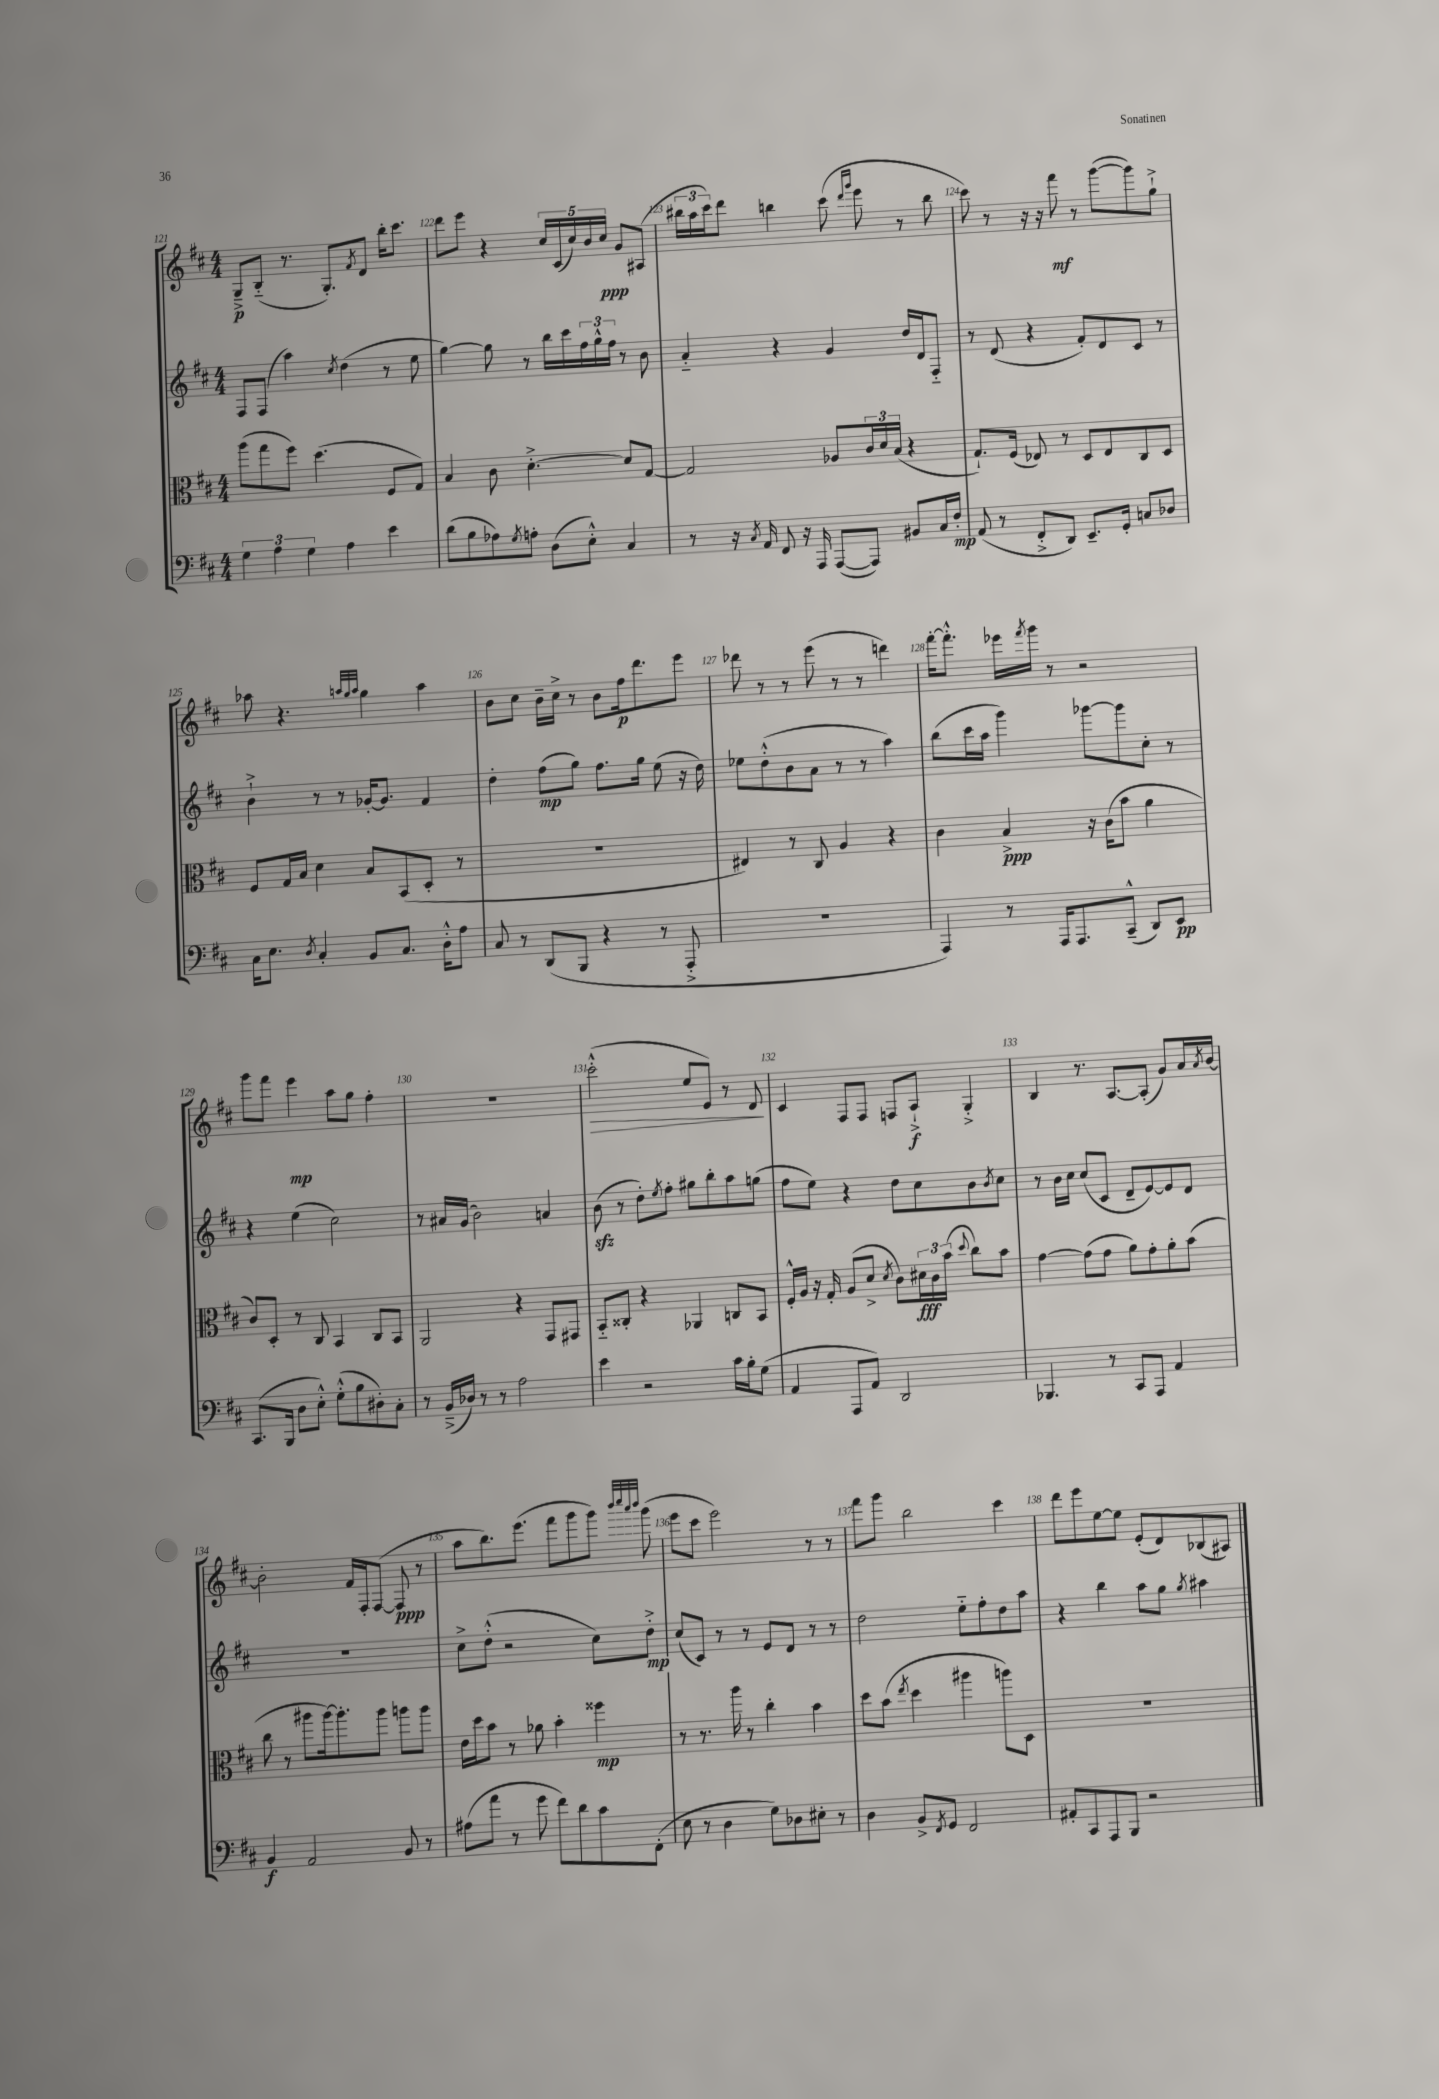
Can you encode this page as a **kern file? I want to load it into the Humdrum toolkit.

**kern	**dynam	**kern	**dynam	**kern	**dynam	**kern	**dynam
*part4	*part4	*part3	*part3	*part2	*part2	*part1	*part1
*staff4	*staff4	*staff3	*staff3	*staff2	*staff2	*staff1	*staff1
*clefF4	*	*clefC3	*	*clefG2	*	*clefG2	*
*k[f#c#]	*	*k[f#c#]	*	*k[f#c#]	*	*k[f#c#]	*
*M4/4	*	*M4/4	*	*M4/4	*	*M4/4	*
=121	=121	=121	=121	=121	=121	=121	=121
6G\	.	(8aa\L	.	8F#/L	.	8G~^/L	p
.	.	8gg\	.	(8F#/J	.	(8B/J	.
6A\	.	.	.	.	.	.	.
.	.	8ff#\J)	.	4aa\)	.	8.r	.
6G\	.	.	.	.	.	.	.
.	.	(4.dd\	.	.	.	.	.
.	.	.	.	.	.	8.G'/L)	.
.	.	.	.	8qcc#/	.	.	.
4A\	.	.	.	(4dd\	.	.	.
.	.	.	.	.	.	8qf#/	.
.	.	.	.	.	.	8d/J	.
4e\	.	8F#/L	.	8r	.	16bb'\KL	.
.	.	.	.	.	.	8.ccc#\J	.
.	.	8G/J)	.	8ee\	.	.	.
=122	=122	=122	=122	=122	=122	=122	=122
(8d\L	.	4B/	.	[4gg\)	.	8ddd\L	.
8B\	.	.	.	.	.	8eee\J	.
8A-X\)	.	8c#\	.	8gg\]	.	4r	.
8qG/	.	.	.	.	.	.	.
8An'\J	.	[4.d'^\	.	8r	.	.	.
(8D\L	.	.	.	16bb\LL	.	20cc#/LL	.
.	.	.	.	.	.	(20c#/	.
.	.	.	.	16ccc#\	.	.	.
.	.	.	.	.	.	20cc#/)	.
8E'^^\J)	.	.	.	24ff#\	.	.	.
.	.	.	.	.	.	20b/	.
.	.	.	.	24gg^^\	.	.	.
.	.	.	.	.	.	20cc#/JJ	ppp
.	.	.	.	24ff#\JJ	.	.	.
4C#/	.	8d/L]	.	8r	.	8g/L	.
.	.	[8G/J	.	8b\	.	(8A#X/J	.
=123	=123	=123	=123	=123	=123	=123	=123
8r	.	2G/]	.	4a/	.	24bb#X\LL	.
.	.	.	.	.	.	24aa\	.
.	.	.	.	.	.	24ccc#\J)	.
16r	.	.	.	.	.	8ddd\J	.
8qC#/	.	.	.	.	.	.	.
16AA/	.	.	.	.	.	.	.
8FF#/	.	.	.	4r	.	4bbn\	.
16r	.	.	.	.	.	.	.
16AAA/	.	.	.	.	.	.	.
([8AAA/L	.	8A-X/L	.	4g/	.	(8ccc#\	.
.	.	.	.	.	.	16qqddd/LL	.
.	.	.	.	.	.	16qqggg/JJ	.
8AAA/J])	.	24c#/L	.	.	.	8eee\	.
.	.	24d/	.	.	.	.	.
.	.	(24B/JJ	.	.	.	.	.
8BB#X/L	.	4r	.	16dd/LL	.	8r	.
.	.	.	.	16d/J	.	.	.
16C#/L	.	.	.	8F#/J	.	8bb\	.
16F#'/JJ	mp	.	.	.	.	.	.
=124	=124	=124	=124	=124	=124	=124	=124
(8AA/	.	8.G`/L)	.	8r	.	8ccc#\)	.
8r	.	.	.	(8d/	.	8r	.
.	.	(16F#/Jk	.	.	.	.	.
8FF#'^/L	.	8E-X/)	.	4r	.	16r	.
.	.	.	.	.	.	16r	.
8DD/J)	.	8r	.	.	.	8fff#\	mf
8.EE~/L	.	8D/L	.	8f#'/L)	.	8r	.
.	.	8E-/	.	8d/	.	([8ggg\L	.
16GG'/Jk	.	.	.	.	.	.	.
8Cn/L	.	8C#/	.	8c#/J	.	8ggg\])	.
8D-X/J	.	8D/J	.	8r	.	8gg`^\J	.
!!LO:LB:g=z
=125	=125	=125	=125	=125	=125	=125	=125
16C#\KL	.	8F#/L	.	4b`^\	.	8aa-X\	.
8.E\J	.	.	.	.	.	.	.
.	.	16G/L	.	.	.	4.r	.
.	.	16B/JJ	.	.	.	.	.
8qD/	.	.	.	.	.	.	.
4C#'/	.	4d\	.	8r	.	.	.
.	.	.	.	8r	.	.	.
.	.	.	.	.	.	32qqaan/LLL	.
.	.	.	.	.	.	32qqgg/	.
.	.	.	.	.	.	32qqaa/JJJ	.
8BB/L	.	8B/L	.	[16g-X'/KL	.	4gg\	.
.	.	.	.	8.g-/J]	.	.	.
8.C#/J	.	(8BB/	.	.	.	.	.
.	.	8D'/J	.	4f#/	.	4aa\	.
16D'^^\KL	.	.	.	.	.	.	.
8A\J	.	8r	.	.	.	.	.
=126	=126	=126	=126	=126	=126	=126	=126
8C#/	.	1r	.	4dd'\	.	8b\L	.
8r	.	.	.	.	.	8cc#\J	.
(8DD/L	.	.	.	(8ff#\L	mp	16b~\LL	.
.	.	.	.	.	.	16cc#^\JJ	.
8BBB/J	.	.	.	8gg\J)	.	8r	.
4r	.	.	.	8.ff#\L	.	8b\L	.
.	.	.	.	.	.	16ff#\k	p
.	.	.	.	16gg\Jk	.	8.ddd\	.
8r	.	.	.	(8ee\	.	.	.
8AAA'^/	.	.	.	16r	.	8eee\J	.
.	.	.	.	16dd\)	.	.	.
=127	=127	=127	=127	=127	=127	=127	=127
1r	.	4E#X/)	.	8ee-X\L	.	8ddd-X\	.
.	.	.	.	(8dd'^^\	.	8r	.
.	.	8r	.	8b\	.	8r	.
.	.	8C#/	.	8a\J	.	(8eee\	.
.	.	4A/	.	8r	.	8r	.
.	.	.	.	8r	.	8r	.
.	.	4r	.	4aa\)	.	4dddn\)	.
=128	=128	=128	=128	=128	=128	=128	=128
4AAA/)	.	4c#\	.	(8bb\L	.	[16fff#'\KL	.
.	.	.	.	.	.	8.fff#'^^\J]	.
.	.	.	.	16ccc#\L	.	.	.
.	.	.	.	16aa\JJ	.	.	.
8r	.	4B^/	ppp	4ggg\)	.	16eee-X\LL	.
.	.	.	.	.	.	8qfff#/	.
.	.	.	.	.	.	16ggg\JJ	.
16AAA/KL	.	.	.	.	.	8r	.
8.AAA/	.	.	.	.	.	.	.
.	.	16r	.	[8ggg-X\L	.	2r	.
.	.	(16c#\KL	.	.	.	.	.
(8CC#~^^/J	.	8b\J	.	8ggg-\]	.	.	.
8DD/L)	.	4a\	.	8cc#'\J	.	.	.
8EE/J	pp	.	.	8r	.	.	.
!!LO:LB:g=z
=129	=129	=129	=129	=129	=129	=129	=129
(8.CC#/L	.	8c#/L)	.	4r	.	8ggg\L	.
.	.	8D'/J	.	.	.	8fff#\J	.
16BBB/Jk	.	.	.	.	.	.	.
8D\L	.	8r	.	(4ee\	.	4eee\	mp
8E'^^\J)	.	8C#/	.	.	.	.	.
(8G'^^\L	.	4BB/	.	2cc#\)	.	8aa\L	.
8B\	.	.	.	.	.	8gg\J	.
8D#X'\)	.	8C#/L	.	.	.	4ff#'\	.
8C#'\J	.	8BB/J	.	.	.	.	.
=130	=130	=130	=130	=130	=130	=130	=130
8r	.	2AA/	.	8r	.	1r	.
(16BB~^/LL	.	.	.	16a#X/LL	.	.	.
16D-X/JJ)	.	.	.	(16g/JJ	.	.	.
8r	.	.	.	2b\)	.	.	.
8r	.	.	.	.	.	.	.
2A\	.	4r	.	.	.	.	.
.	.	8GG/L	.	4an/	.	.	.
.	.	8GG#X/J	.	.	.	.	.
=131	=131	=131	=131	=131	=131	=131	=131
!	!	!	!	!	!	!	!LO:HP:b
4e\	.	8BB/L	.	(8bzz\	.	(2ccc#'^^\	>
.	.	8C##X'/J	.	8r	.	.	.
2r	.	4r	.	8dd'\L)	.	.	.
.	.	.	.	8qee/	.	.	.
.	.	.	.	8ff#'\J	.	.	.
.	.	4AA-X/	.	8gg#X\L	.	8ee/L	.
.	.	.	.	8bb'\	.	8e/J)	.
16c#\LL	.	8Cn/L	.	8aa\	.	8r	.
16B'\J	.	.	.	.	.	.	.
(8G\J	.	8BB/J	.	(8ggn\J	.	8d/	.
.	.	.	.	.	.	.	]
=132	=132	=132	=132	=132	=132	=132	=132
4AA/	.	16F#'^^/LL	.	8ff#\L	.	4c#/	.
.	.	16A/JJ	.	.	.	.	.
.	.	16r	.	8ee\J)	.	.	.
.	.	16G'/	.	.	.	.	.
8AAA/L	.	(8A/L	.	4r	.	8F#/L	.
8AA/J)	.	8d^/J	.	.	.	8F#/J	.
.	.	8qd/	.	.	.	.	.
2DD/	.	8c#\L)	.	8dd\L	.	8Fn/L	.
.	.	24d#X\L	fff	8cc#\	.	8A`^/J	f
.	.	24c#\	.	.	.	.	.
.	.	(24b\JJ	.	.	.	.	.
.	.	8qqdd/	.	.	.	.	.
.	.	8cc#\L)	.	8b\	.	4G'^/	.
.	.	.	.	8qb/	.	.	.
.	.	8b\J	.	8cc#\J	.	.	.
=133	=133	=133	=133	=133	=133	=133	=133
4.BBB-X/	.	[4g\	.	8r	.	4B/	.
.	.	.	.	16b\LL	.	.	.
.	.	.	.	16cc#\JJ	.	.	.
.	.	(8g\L]	.	(8cc#/L	.	8.r	.
8r	.	8g\J	.	8c#/J	.	.	.
.	.	.	.	.	.	[8.A/L	.
8CC#/L	.	8a\L)	.	8d~/L	.	.	.
8AAA/J	.	8g'\	.	[8e/)	.	(8A'/J]	.
4AA/	.	8a'\	.	8e/]	.	8g/L)	.
.	.	(8b\J	.	8d/J	.	16a/L	.
.	.	.	.	.	.	8qa/	.
.	.	.	.	.	.	[16b/JJ	.
!!LO:LB:g=z
=134	=134	=134	=134	=134	=134	=134	=134
4BB/	f	8cc#\	.	1r	.	2b'\]	.
.	.	8r	.	.	.	.	.
2AA/	.	8aa#X\L	.	.	.	.	.
.	.	[16aa#\k)	.	.	.	.	.
.	.	8.aa#'\]	.	.	.	.	.
.	.	.	.	.	.	16f#/LL	.
.	.	.	.	.	.	16F#'/J	.
.	.	8aa#\J	.	.	.	([8F#/J	.
8BB/	.	8aan\L	.	.	.	8F#/]	ppp
8r	.	8aa\J	.	.	.	8r	.
=135	=135	=135	=135	=135	=135	=135	=135
(8A#X\L	.	16e\LL	.	8cc#^\L	.	8aa\L	.
.	.	16dd\J	.	.	.	.	.
8a\J	.	8b\J	.	(8dd'^^\J	.	8.bb\)	.
8r	.	8r	.	2r	.	.	.
.	.	.	.	.	.	(8.eee\J	.
8g\	.	8a-X\	.	.	.	.	.
8f#\L)	.	4b'\	.	.	.	8fff#\L	.
8d\	.	.	.	.	.	8ggg\	.
8c#\	.	4ff##X\	mp	8cc#\L)	.	8ggg\J)	.
.	.	.	.	.	.	32qqbbb/LLL	.
.	.	.	.	.	.	32qqcccc#/	.
.	.	.	.	.	.	32qqaaa/	.
.	.	.	.	.	.	32qqbbb/JJJ	.
(8FF#'\J	.	.	.	8dd'^\J	mp	(8ggg\	.
=136	=136	=136	=136	=136	=136	=136	=136
8E\	.	8r	.	(8cc#/L	.	8eee\L	.
8r	.	8.r	.	8c#/J)	.	8ccc#\J	.
4D\	.	.	.	8r	.	2eee\)	.
.	.	16aa\	.	.	.	.	.
.	.	8r	.	8r	.	.	.
8G\L)	.	4cc#'\	.	8e/L	.	.	.
8D-X\	.	.	.	8d/J	.	.	.
8E#X'\J	.	4b\	.	8r	.	8r	.
8r	.	.	.	8r	.	8r	.
=137	=137	=137	=137	=137	=137	=137	=137
4D\	.	8dd\L	.	2dd\	.	8fff#\L	.
.	.	(8b\J	.	.	.	8ggg\J	.
.	.	8qee/	.	.	.	.	.
8BB^/L	.	4dd\	.	.	.	2bb\	.
8qFF#/	.	.	.	.	.	.	.
8GG/J	.	.	.	.	.	.	.
2FF#/	.	4aa#X\	.	8ee\L	.	.	.
.	.	.	.	8ff#'\	.	.	.
.	.	8aan\L)	.	8dd\	.	4ccc#\	.
.	.	8D\J	.	8aa\J	.	.	.
=138	=138	=138	=138	=138	=138	=138	=138
8AA#X'/L	.	1r	.	4r	.	8ddd\L	.
8CC#/	.	.	.	.	.	8eee\	.
8AAA/	.	.	.	4bb\	.	[8ee\	.
8BBB/J	.	.	.	.	.	8ee\J]	.
2r	.	.	.	8aa\L	.	(8e'/L	.
.	.	.	.	8gg\J	.	8d/)	.
.	.	.	.	8qgg/	.	.	.
.	.	.	.	4aa#X\	.	(8B-X/	.
.	.	.	.	.	.	8A#X/J)	.
==	==	==	==	==	==	==	==
*-	*-	*-	*-	*-	*-	*-	*-
